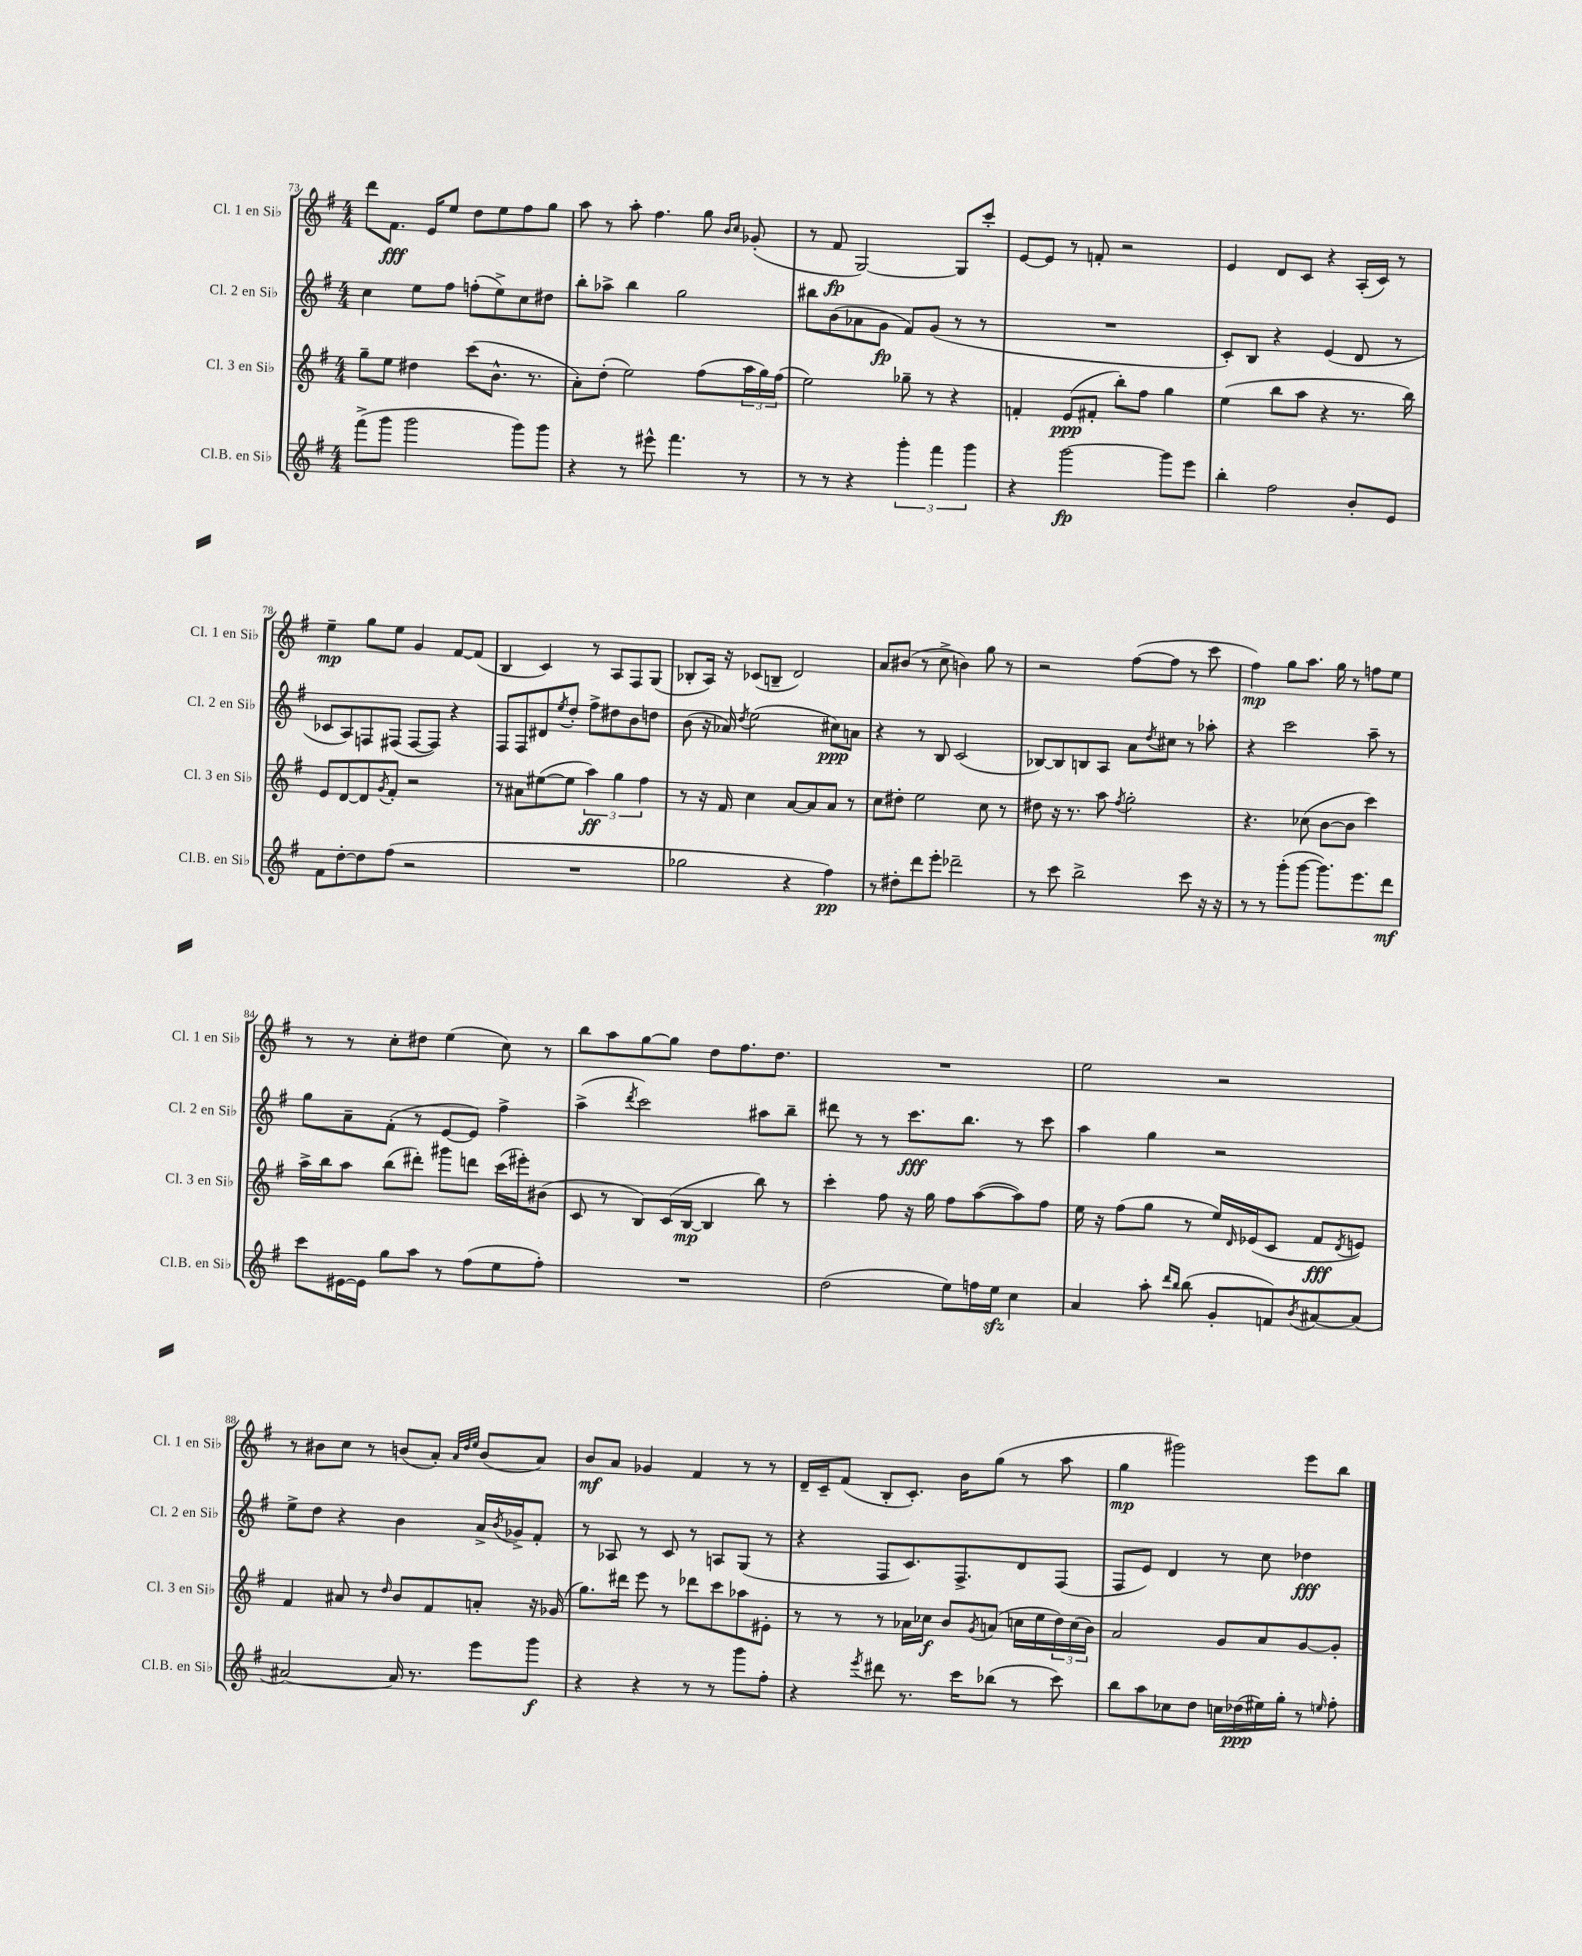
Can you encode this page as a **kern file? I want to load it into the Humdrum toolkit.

**kern	**dynam	**kern	**dynam	**kern	**dynam	**kern	**dynam
*part4	*part4	*part3	*part3	*part2	*part2	*part1	*part1
*staff4	*staff4	*staff3	*staff3	*staff2	*staff2	*staff1	*staff1
*I"Cl.B. en Si♭	*	*I"Cl. 3 en Si♭	*	*I"Cl. 2 en Si♭	*	*I"Cl. 1 en Si♭	*
*I'Cl.B. en Si♭	*	*I'Cl. 3 en Si♭	*	*I'Cl. 2 en Si♭	*	*I'Cl. 1 en Si♭	*
*clefG2	*	*clefG2	*	*clefG2	*	*clefG2	*
*k[f#]	*	*k[f#]	*	*k[f#]	*	*k[f#]	*
*M4/4	*	*M4/4	*	*M4/4	*	*M4/4	*
=73	=73	=73	=73	=73	=73	=73	=73
(8fff#^\L	.	8gg~\L	.	4cc\	.	8ddd\L	.
8ggg\J	.	8ee\J	.	.	.	8.f#\J	fff
2ggg\	.	4dd#X\	.	8ee\L	.	.	.
.	.	.	.	.	.	16e/KL	.
.	.	.	.	8ff#\J	.	8ee/J	.
.	.	(8ccc\L	.	(8ffn'\L	.	8dd\L	.
.	.	8.b^^\J	.	8ee^\)	.	8ee\	.
8ggg\L)	.	.	.	8cc\	.	8ff#\	.
.	.	8.r	.	.	.	.	.
8ggg\J	.	.	.	8dd#X\J	.	8gg\J	.
=74	=74	=74	=74	=74	=74	=74	=74
4r	.	8a'\L)	.	8bb'\L	.	8aa\	.
.	.	(8dd'\J	.	8aa-X^\J	.	8r	.
8r	.	2ee\)	.	4bb\	.	8aa'\	.
8eee#X^^\	.	.	.	.	.	4.ff#\	.
4.fff#\	.	.	.	2gg\	.	.	.
.	.	(8ff#\L	.	.	.	8gg\	.
.	.	.	.	.	.	16qqb/LL	.
.	.	.	.	.	.	16qqcc/JJ	.
8r	.	24aa\L	.	.	.	(8g-X'/	.
.	.	24gg\)	.	.	.	.	.
.	.	(24ff#\JJ	.	.	.	.	.
=75	=75	=75	=75	=75	=75	=75	=75
8r	.	2ee\)	.	8bb#X\L	.	8r	.
8r	.	.	.	(8b\	.	8f#/	fp
4r	.	.	.	8a-X\	.	[2G/)	.
.	.	.	.	8g\J	fp	.	.
6ggg'\	.	8gg-X~\	.	8f#/L)	.	.	.
.	.	8r	.	(8g/J	.	.	.
6fff#\	.	.	.	.	.	.	.
.	.	4r	.	8r	.	8G/L]	.
6ggg\	.	.	.	.	.	.	.
.	.	.	.	8r	.	8ccc'/J	.
=76	=76	=76	=76	=76	=76	=76	=76
4r	.	4fn'/	.	1r	.	[8e/L	.
.	.	.	.	.	.	8e/J]	.
[2ggg\	fp	(8e/L	ppp	.	.	8r	.
.	.	8f#X'/J	.	.	.	8fn'/	.
.	.	8bb'\L)	.	.	.	2r	.
.	.	8ff#\J	.	.	.	.	.
8ggg\L]	.	4gg\	.	.	.	.	.
8eee\J	.	.	.	.	.	.	.
=77	=77	=77	=77	=77	=77	=77	=77
4bb'\	.	(4ee\	.	8c'/L)	.	4e/	.
.	.	.	.	8B/J	.	.	.
2ff#\	.	8bb\L	.	4r	.	8d/L	.
.	.	8aa\J	.	.	.	8c/J	.
.	.	4r	.	(4e/	.	4r	.
8b'/L	.	8.r	.	8d/	.	(16A'/LL	.
.	.	.	.	.	.	16c/JJ)	.
8e/J	.	.	.	8r	.	8r	.
.	.	16bb\)	.	.	.	.	.
!!LO:LB:g=z
=78	=78	=78	=78	=78	=78	=78	=78
8f#\L	.	8e/L	.	8c-X/L	.	4ee~\	mp
[8dd'\	.	[8d/	.	8A/)	.	.	.
8dd\]	.	8d/]	.	8Fn/	.	8gg\L	.
.	.	8qg/	.	.	.	.	.
(8ff#\J	.	8f#'/J	.	(8F#X/J	.	8ee\J	.
2r	.	2r	.	[8F#/L	.	4g/	.
.	.	.	.	8F#/J])	.	.	.
.	.	.	.	4r	.	[8f#/L	.
.	.	.	.	.	.	(8f#/J]	.
=79	=79	=79	=79	=79	=79	=79	=79
1r	.	8r	.	8F#/L	.	4B/	.
.	.	8a#X\L	.	8F#/	.	.	.
.	.	([8ee#X\	.	8d#X/	.	4c/)	.
.	.	.	.	8qee/	.	.	.
.	.	8ee#\J]	.	8dd'/J	.	.	.
.	.	6aa\)	ff	8ff#^\L	.	8r	.
.	.	.	.	8dd#X\	.	8A/L	.
.	.	6gg\	.	.	.	.	.
.	.	.	.	8b\	.	8F#/	.
.	.	6ff#\	.	.	.	.	.
.	.	.	.	8ddn\J	.	(8G/J	.
=80	=80	=80	=80	=80	=80	=80	=80
2gg-X\	.	8r	.	(8b\	.	8B-X'/L	.
.	.	16r	.	16r	.	16A/Jk)	.
.	.	16f#/	.	16a-X/)	.	16r	.
.	.	.	.	8qdd/	.	.	.
.	.	4cc\	.	(2ee\	.	(8c-X/L	.
.	.	.	.	.	.	8Bn~/J	.
4r	.	[8a/L	.	.	.	2d/)	.
.	.	8a/]	.	.	.	.	.
4ff#\)	pp	8a/J	.	8cc#X\L)	ppp	.	.
.	.	8r	.	8an\J	.	.	.
=81	=81	=81	=81	=81	=81	=81	=81
8r	.	8cc\L	.	4r	.	8a/L	.
8dd#X'\L	.	8dd#X'\J	.	.	.	(8b#X/J	.
8ddd\	.	2ee\	.	8r	.	8r	.
8eee'\J	.	.	.	8B/	.	8cc^\	.
2ddd-X~\	.	.	.	(2c/	.	4bn\)	.
.	.	8cc\	.	.	.	8gg\	.
.	.	8r	.	.	.	8r	.
=82	=82	=82	=82	=82	=82	=82	=82
8r	.	8dd#X\	.	[8B-X/L)	.	2r	.
8ccc\	.	16r	.	8B-/]	.	.	.
.	.	8.r	.	.	.	.	.
2bb^\	.	.	.	8Bn/	.	.	.
.	.	8aa\	.	8A/J	.	.	.
.	.	8qff#/	.	.	.	.	.
.	.	2gg'\	.	8a\L	.	([8ff#\L	.
.	.	.	.	8qdd/	.	.	.
.	.	.	.	8cc#X\J	.	8ff#\J]	.
8ccc\	.	.	.	8r	.	8r	.
16r	.	.	.	8aa-X'\	.	8ccc\	.
16r	.	.	.	.	.	.	.
=83	=83	=83	=83	=83	=83	=83	=83
8r	.	4.r	.	4r	.	4ff#\)	mp
8r	.	.	.	.	.	.	.
(8ggg'\L	.	.	.	2ccc\	.	8gg\L	.
[8ggg\J	.	(8cc-X\	.	.	.	8.aa\J	.
8.ggg\L])	.	[8b\L	.	.	.	.	.
.	.	.	.	.	.	16gg\	.
.	.	8b\J]	.	.	.	8r	.
8.eee\	.	.	.	.	.	.	.
.	.	4ccc\)	.	8aa~\	.	8ffn\L	.
8ddd\J	mf	.	.	8r	.	8ee\J	.
!!LO:LB:g=z
=84	=84	=84	=84	=84	=84	=84	=84
8ccc\L	.	16aa^\LL	.	8gg\L	.	8r	.
.	.	16bb\J	.	.	.	.	.
[16e#X\L	.	8aa\J	.	8a~\	.	8r	.
16e#\JJ]	.	.	.	.	.	.	.
8gg\L	.	(8bb\L	.	(8f#'\J	.	8cc'\L	.
8aa\J	.	8ddd#X'\J)	.	8r	.	8dd#X\J	.
8r	.	8ggg#X\L	.	[8e/L	.	(4ee\	.
(8ff#\L	.	8dddn\J	.	8e/J])	.	.	.
8ee\	.	(16ccc\LL	.	4ff#^\	.	8cc\)	.
.	.	16eee#X'\J)	.	.	.	.	.
8ff#'\J)	.	(8b#X\J	.	.	.	8r	.
=85	=85	=85	=85	=85	=85	=85	=85
1r	.	8c/	.	(4aa^\	.	8bb\L	.
.	.	8r	.	.	.	8aa\	.
.	.	.	.	8qddd/	.	.	.
.	.	8B/L)	.	2ccc\)	.	[8gg\	.
.	.	(16c/L	.	.	.	8gg\J]	.
.	.	[16B/JJ	mp	.	.	.	.
.	.	4B/]	.	.	.	8dd\L	.
.	.	.	.	.	.	8.ff#\	.
.	.	8bb\)	.	8aa#X\L	.	.	.
.	.	.	.	.	.	8.dd\J	.
.	.	8r	.	8bb~\J	.	.	.
=86	=86	=86	=86	=86	=86	=86	=86
(2dd\	.	4ccc'\	.	8ddd#X\	.	1r	.
.	.	.	.	8r	.	.	.
.	.	8ff#\	.	8r	.	.	.
.	.	16r	.	8.ccc\L	fff	.	.
.	.	16gg\	.	.	.	.	.
8ee\L)	.	8ff#\L	.	.	.	.	.
.	.	.	.	8.bb\J	.	.	.
16ffn\L	.	([8aa\	.	.	.	.	.
16eezz\JJ	.	.	.	.	.	.	.
4cc\	.	8aa\])	.	8r	.	.	.
.	.	8ff#\J	.	8ccc\	.	.	.
=87	=87	=87	=87	=87	=87	=87	=87
4a/	.	16ee\	.	4aa\	.	2ee\	.
.	.	16r	.	.	.	.	.
.	.	(8ff#\L	.	.	.	.	.
8aa'\	.	8gg\J	.	4gg\	.	.	.
16qqddd/LL	.	.	.	.	.	.	.
16qqbb/JJ	.	.	.	.	.	.	.
(8bb\	.	8r	.	.	.	.	.
8g'/L	.	16ee/LL)	.	2r	.	2r	.
.	.	16qqd/	.	.	.	.	.
.	.	(16e-X/J	.	.	.	.	.
8fn/)	.	8c/J	.	.	.	.	.
8qb/	.	.	.	.	.	.	.
[8a#X/	.	8f#/L	fff	.	.	.	.
.	.	8qd/	.	.	.	.	.
(8a#/J]	.	8en/J)	.	.	.	.	.
!!LO:LB:g=z
=88	=88	=88	=88	=88	=88	=88	=88
[2a#X/)	.	4f#/	.	8ee^\L	.	8r	.
.	.	.	.	8dd\J	.	8b#X\L	.
.	.	8a#X/	.	4r	.	8cc\J	.
.	.	8r	.	.	.	8r	.
.	.	16qqdd/	.	.	.	.	.
16a#/]	.	8b/L	.	4b\	.	(8bn/L	.
8.r	.	.	.	.	.	.	.
.	.	8f#/	.	.	.	8a'/J)	.
.	.	.	.	.	.	32qqa/LLL	.
.	.	.	.	.	.	32qqdd/	.
.	.	.	.	.	.	32qqee/JJJ	.
8eee\L	.	8an'/J	.	16a^/LL	.	(8b/L	.
.	.	.	.	8qb/	.	.	.
.	.	.	.	16g-X^/J	.	.	.
8ggg\J	f	16r	.	8f#'/J	.	8a/J)	.
.	.	(16g-X/	.	.	.	.	.
=89	=89	=89	=89	=89	=89	=89	=89
4r	.	8.gg\L)	.	8r	.	8b/L	mf
.	.	.	.	8A-X/	.	8a/J	.
.	.	16ddd#X\Jk	.	.	.	.	.
4r	.	8eee\	.	8r	.	4g-X/	.
.	.	8r	.	8c/	.	.	.
8r	.	8ddd-X\L	.	8r	.	4f#/	.
8r	.	8ccc\	.	8An/L	.	.	.
8ggg\L	.	8aa-X\	.	(8G/J	.	8r	.
8ff#'\J	.	8e#X'\J	.	8r	.	8r	.
=90	=90	=90	=90	=90	=90	=90	=90
4r	.	8r	.	4r	.	16d~/LL	.
.	.	.	.	.	.	16c~/J	.
.	.	8r	.	.	.	(8f#/J	.
8qeee/	.	.	.	.	.	.	.
8ddd#X\	.	8r	.	8F#/L	.	8B'/L	.
8.r	.	16a-X\LL	.	8.c/)	.	8.c'/J)	.
.	.	16cc-X\JJ	f	.	.	.	.
.	.	8b/L	.	.	.	.	.
16ccc\KL	.	.	.	8.F#^/	.	16b\KL	.
.	.	8qg/	.	.	.	.	.
(8bb-X\J	.	(8an/J	.	.	.	(8gg\J	.
8r	.	16ccn\LL	.	8d/	.	8r	.
.	.	16ee\	.	.	.	.	.
8ccc\)	.	24dd\)	.	(8F#/J	.	8aa\	.
.	.	(24cc\	.	.	.	.	.
.	.	24b\JJ)	.	.	.	.	.
=91	=91	=91	=91	=91	=91	=91	=91
8bb\L	.	2a/	.	8F#/L	.	4gg\	mp
8aa\	.	.	.	8e/J)	.	.	.
8cc-X\	.	.	.	4d/	.	2ggg#X\)	.
8dd\J	.	.	.	.	.	.	.
16ccn\LL	.	8g/L	.	8r	.	.	.
(16dd-X\	ppp	.	.	.	.	.	.
16ee#X\)	.	8a/	.	8cc\	.	.	.
16gg'\JJ	.	.	.	.	.	.	.
8r	.	[8g/	.	4dd-X\	fff	8eee\L	.
16qqeen/	.	.	.	.	.	.	.
8ff#'\	.	8g'/J]	.	.	.	8bb\J	.
==	==	==	==	==	==	==	==
*-	*-	*-	*-	*-	*-	*-	*-
